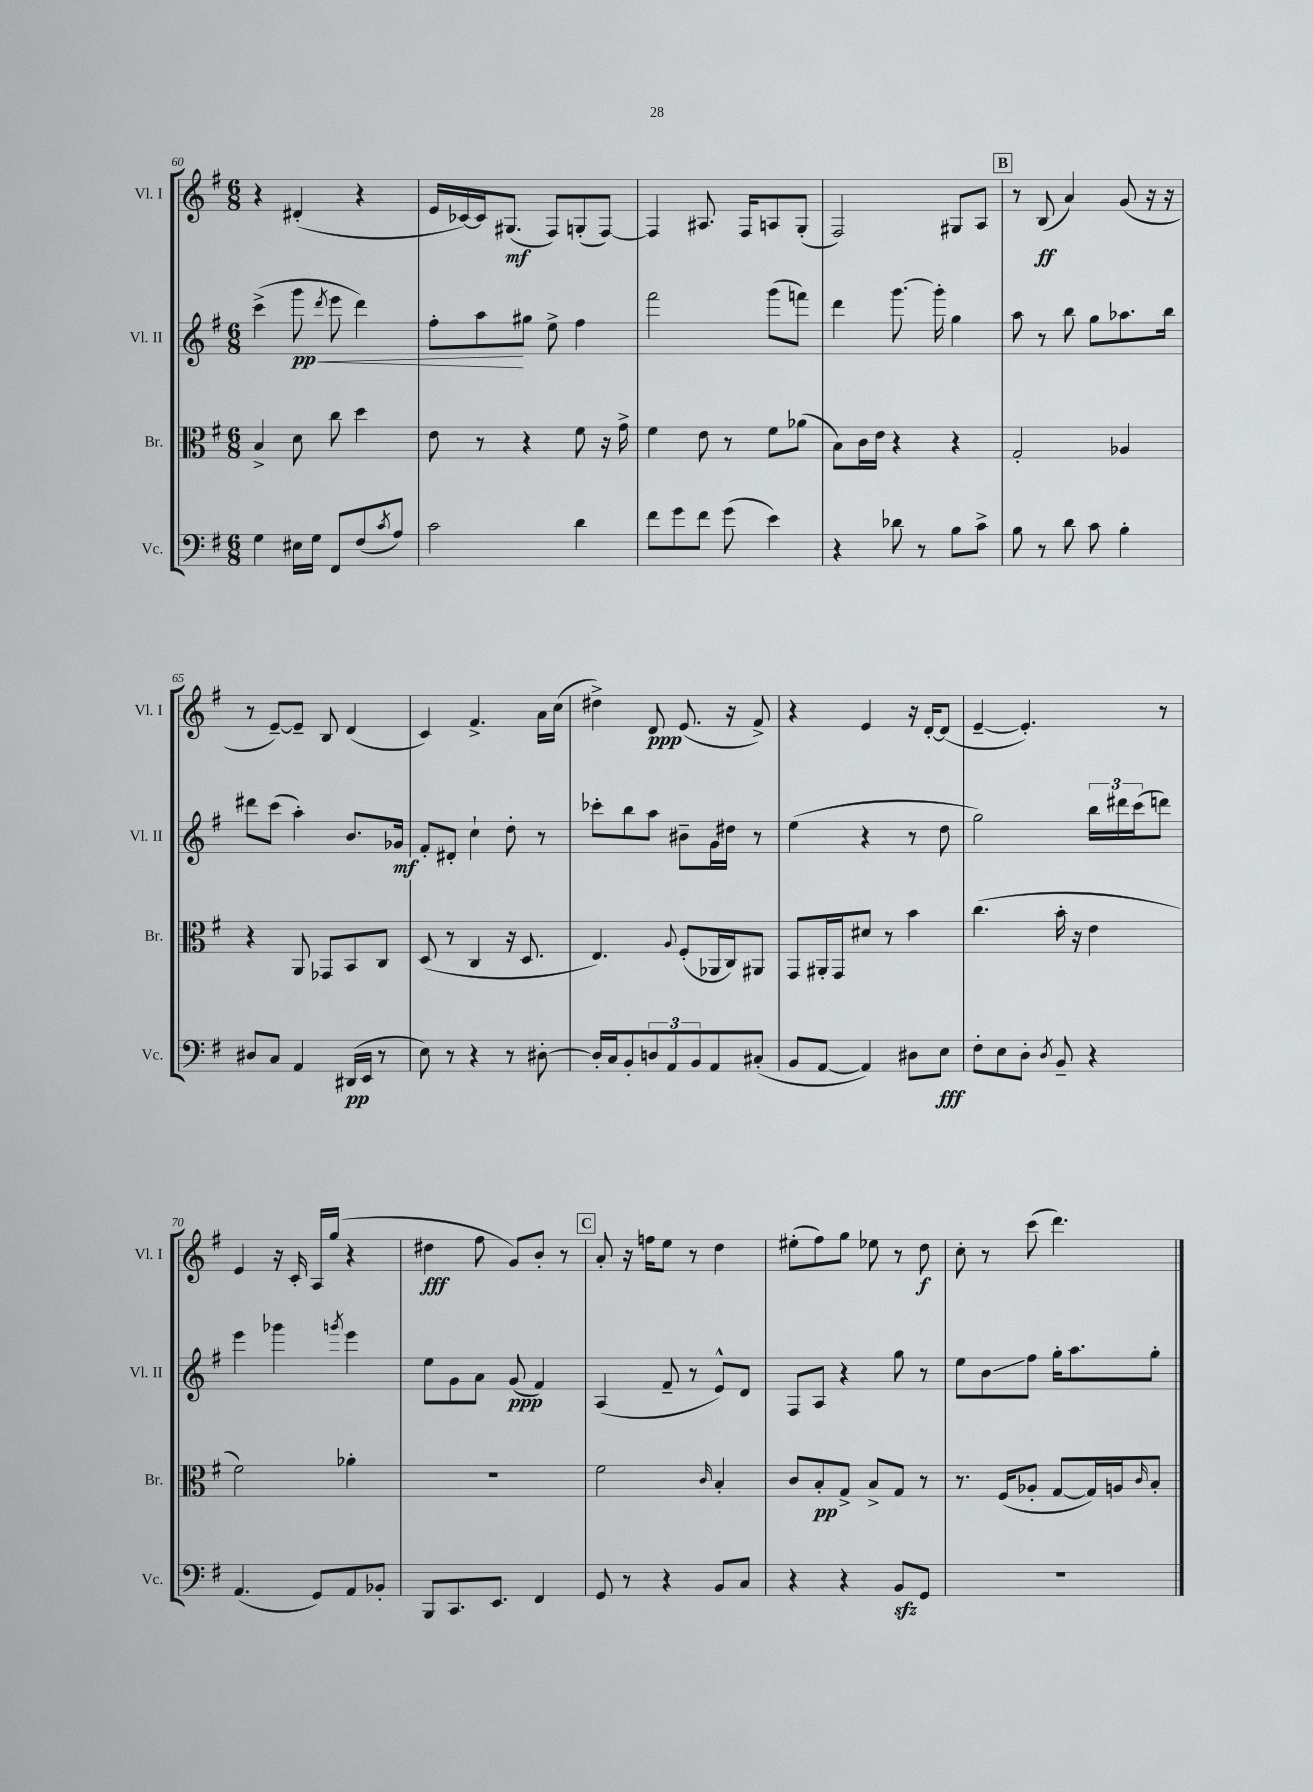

**kern	**kern	**kern	**kern
*staff4	*staff3	*staff2	*staff1
*clefF4	*clefC3	*clefG2	*clefG2
*k[f#]	*k[f#]	*k[f#]	*k[f#]
*M6/8	*M6/8	*M6/8	*M6/8
4G	4B^	(4ccc^	4r
16E#	8d	8ggg	(4d#'
16G	.	.	.
.	.	8qddd	.
8FF#	8cc	8eee	.
(8F#	4dd	4ddd)	4r
8qc	.	.	.
8A)	.	.	.
=	=	=	=
2c	8e	8ff#'	16e
.	.	.	[16c-)
.	8r	8aa	16c-]
.	.	.	(8.G#
.	4r	8gg#	.
.	.	8ee^	8F#)
4d	8f#	4ff#	(8G'
.	16r	.	[8F#)
.	16g^	.	.
=	=	=	=
8f#	4f#	2fff#	4F#]
8g	.	.	.
8f#	8e	.	8.A#
(8g	8r	.	.
.	.	.	16F#
4e)	8f#	(8ggg	8A
.	(8a-	8fff)	(8G'
=	=	=	=
4r	8B)	4ddd	2F#)
.	16c	.	.
.	16e	.	.
8d-	4r	[8.ggg	.
8r	.	.	.
.	.	16ggg']	.
8B	4r	4gg	8G#
8c^	.	.	8A
=	=	=	=
8B	2G'	8aa	8r
8r	.	8r	(8B
8d	.	8bb	4a)
8c	.	8gg	.
4B'	4A-	8.aa-	(8g
.	.	.	16r
.	.	16bb	16r
=	=	=	=
8D#	4r	8ddd#	8r
8C	.	(8ccc	[8e~)
4AA	8AA	4aa')	8e~]
.	8GG-	.	8B
(16DD#	8BB	8.b	(4d
16EE	.	.	.
8r	8C	.	.
.	.	16g-	.
=	=	=	=
8E)	(8D	8f#'	4c)
8r	8r	8d#'	.
4r	4C	4cc`	4.f#^
8r	16r	8dd'	.
.	8.D	.	.
[8D#'	.	8r	16a
.	.	.	(16cc
=	=	=	=
16D#']	4.E)	8ccc-'	4dd#^)
16C	.	.	.
8BB'	.	8bb	.
12D	.	8aa	8d
12AA	.	.	.
.	8qqA	.	.
.	(8F#'	8b#~	(8.e
12BB	.	.	.
8AA	16AA-	16g	.
.	16C)	16dd#	16r
(8C#'	8AA#	8r	8f#^)
=	=	=	=
8BB	8GG	(4ee	4r
[8AA	16AA#'	.	.
.	16GG	.	.
4AA])	8d#	4r	4e
.	8r	.	.
8D#	4b	8r	16r
.	.	.	[16d'
8E	.	8dd	(8d]
=	=	=	=
8F#'	(4.cc	2gg)	[4e~
8E	.	.	.
8D'	.	.	4.e'])
8qD	.	.	.
8BB~	16b'	.	.
.	16r	.	.
4r	4e	24bb	.
.	.	24ddd#	.
.	.	(24ccc	.
.	.	8ddd)	8r
=	=	=	=
(4.AA	2f#)	4eee	4e
.	.	4ggg-	16r
.	.	.	16c'
8GG)	.	.	16A
.	.	.	(16gg
.	.	8qggg	.
8AA	4a-'	4eee	4r
8BB-'	.	.	.
=	=	=	=
8BBB	2.r	8ee	4dd#
8.CC	.	8g	.
.	.	8a	8ff#
8.EE	.	.	.
.	.	(8g	8g)
4FF#	.	4f#)	8b'
.	.	.	8r
=	=	=	=
8GG	2f#	(4A	8a'
8r	.	.	16r
.	.	.	16ff
4r	.	8f#~	8ee
.	.	8r	8r
.	16qqc	.	.
8BB	4B'	8e^^)	4dd
8C	.	8d	.
=	=	=	=
4r	8c	8F#	(8ee#'
.	8B'	8A	8ff#)
4r	8G^	4r	8gg
.	8B^	.	8ee-
8BB	8G	8gg	8r
8GG	8r	8r	8dd
=	=	=	=
2.r	8.r	8ee	8cc'
.	.	8b	8r
.	(16F#	.	.
.	8A-'	8ff#	(8ccc
.	[8G	16gg'	4.ddd)
.	.	8.aa	.
.	16G])	.	.
.	16A	.	.
.	16qqc	.	.
.	8B'	8gg'	.
==	==	==	==
*-	*-	*-	*-
